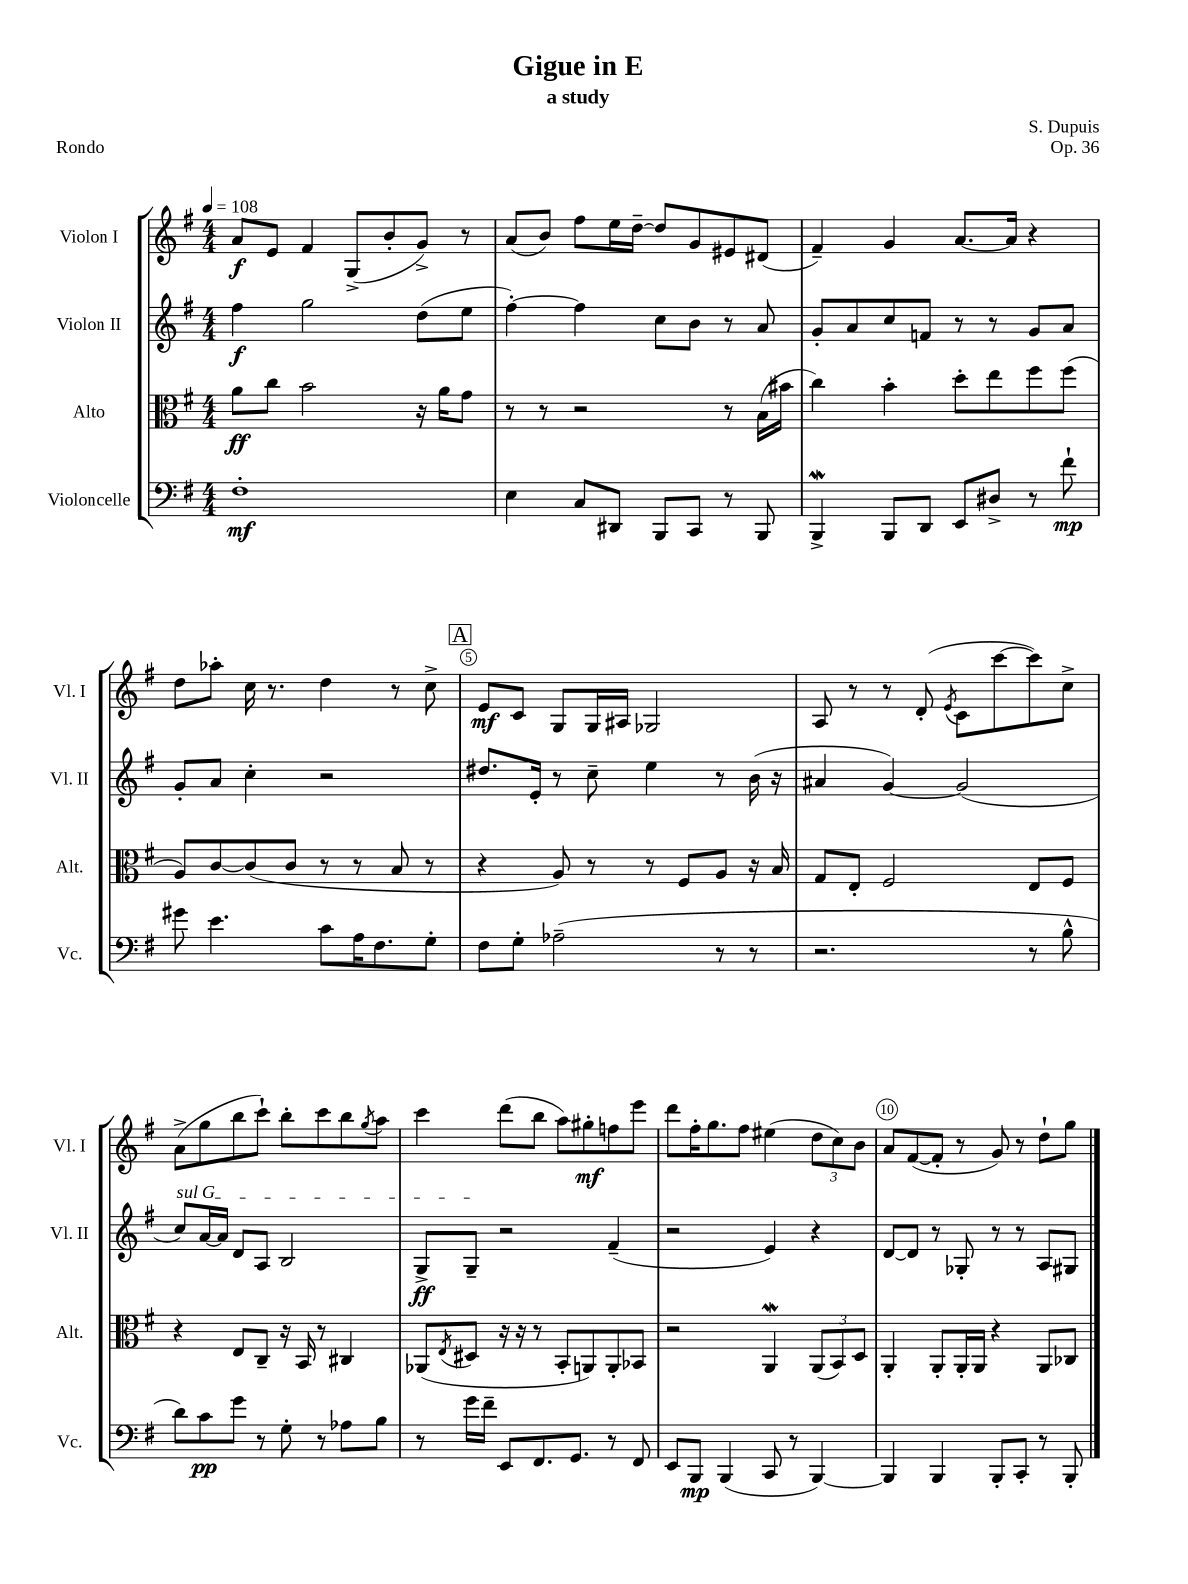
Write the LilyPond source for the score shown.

\header { title = "Gigue in E" composer = "S. Dupuis" subtitle = "a study" opus = "Op. 36" piece = "Rondo" }
<<
\new StaffGroup <<
\new Staff = "s0" \with { instrumentName = "Violon I" shortInstrumentName = "Vl. I" } {
    \clef treble \key g \major \numericTimeSignature \time 4/4 \tempo 4 = 108
    a'8\f e'8 fis'4 g8->( b'8-. g'8->) r8 |
    a'8( b'8) fis''8 e''16 d''16~-- d''8 g'8 eis'8 dis'8( |
    fis'4--) g'4 a'8.~ a'16 r4 |
    d''8 aes''8-. c''16 r8. d''4 r8 c''8-> |
    \mark \markup { \box "A" } e'8\mf c'8 g8 g16 ais16 ges2 |
    a8 r8 r8 d'8-.( \acciaccatura { e'8 } c'8 c'''8~ c'''8) c''8-> |
    a'8->( g''8 b''8 c'''8-!) b''8-. c'''8 b''8 \acciaccatura { g''8 } a''8 |
    c'''4 d'''8( b''8 a''8) gis''8-.\mf f''8 e'''8 |
    d'''8 fis''16-. g''8. fis''8 eis''4( \tuplet 3/2 { d''8 c''8) b'8 } |
    a'8 fis'8~( fis'8-. r8 g'8) r8 d''8-! g''8 \bar "|." |
}
\new Staff = "s1" \with { instrumentName = "Violon II" shortInstrumentName = "Vl. II" } {
    \clef treble \key g \major \numericTimeSignature \time 4/4
    fis''4\f g''2 d''8( e''8 |
    fis''4~-.) fis''4 c''8 b'8 r8 a'8 |
    g'8-. a'8 c''8 f'8 r8 r8 g'8 a'8 |
    g'8-. a'8 c''4-. r2 |
    \mark \markup { \box "A" } dis''8. e'16-. r8 c''8-- e''4 r8 b'16( r16 |
    ais'4 g'4~) g'2( |
    \once \override TextSpanner.bound-details.left.text = \markup { \italic "sul G" } c''8\startTextSpan) a'16~ a'16 d'8 a8 b2 |
    g8->\ff g8--\stopTextSpan r2 fis'4--( |
    r2 e'4) r4 |
    d'8~ d'8 r8 ges8-. r8 r8 a8 gis8 \bar "|." |
}
\new Staff = "s2" \with { instrumentName = "Alto" shortInstrumentName = "Alt." } {
    \clef alto \key g \major \numericTimeSignature \time 4/4
    a'8\ff c''8 b'2 r16 a'16 g'8 |
    r8 r8 r2 r8 b16( bis'16 |
    c''4) b'4-. d''8-. e''8 fis''8 fis''8( |
    a8) c'8~ c'8( c'8 r8 r8 b8 r8 |
    \mark \markup { \box "A" } r4 a8) r8 r8 fis8 a8 r16 b16 |
    g8 e8-. fis2 e8 fis8 |
    r4 e8 c8-- r16 b,16 r8 cis4 |
    aes,8( \acciaccatura { e8 } dis8 r16 r16 r8 b,8-. a,8) a,8-. bes,8 |
    r2 a,4\mordent \tuplet 3/2 { a,8( b,8) d8 } |
    a,4-. a,8-. a,16-. a,16 r4 a,8 ces8 \bar "|." |
}
\new Staff = "s3" \with { instrumentName = "Violoncelle" shortInstrumentName = "Vc." } {
    \clef bass \key g \major \numericTimeSignature \time 4/4
    fis1-.\mf |
    e4 c8 dis,8 b,,8 c,8 r8 b,,8 |
    b,,4->\mordent b,,8 d,8 e,8 dis8-> r8 fis'8-!\mp |
    gis'8 e'4. c'8 a16 fis8. g8-. |
    \mark \markup { \box "A" } fis8 g8-. aes2--( r8 r8 |
    r2. r8 b8-^ |
    d'8) c'8\pp g'8 r8 g8-. r8 aes8 b8 |
    r8 g'16 fis'16-- e,8 fis,8. g,8. r8 fis,8 |
    e,8 b,,8\mp b,,4( c,8 r8 b,,4~) |
    b,,4 b,,4 b,,8-. c,8-. r8 b,,8-. \bar "|." |
}
>>
>>
\layout { \context { \Score \override BarNumber.break-visibility = ##(#f #t #t) barNumberVisibility = #(every-nth-bar-number-visible 5) \override BarNumber.stencil = #(make-stencil-circler 0.1 0.3 ly:text-interface::print) } }
